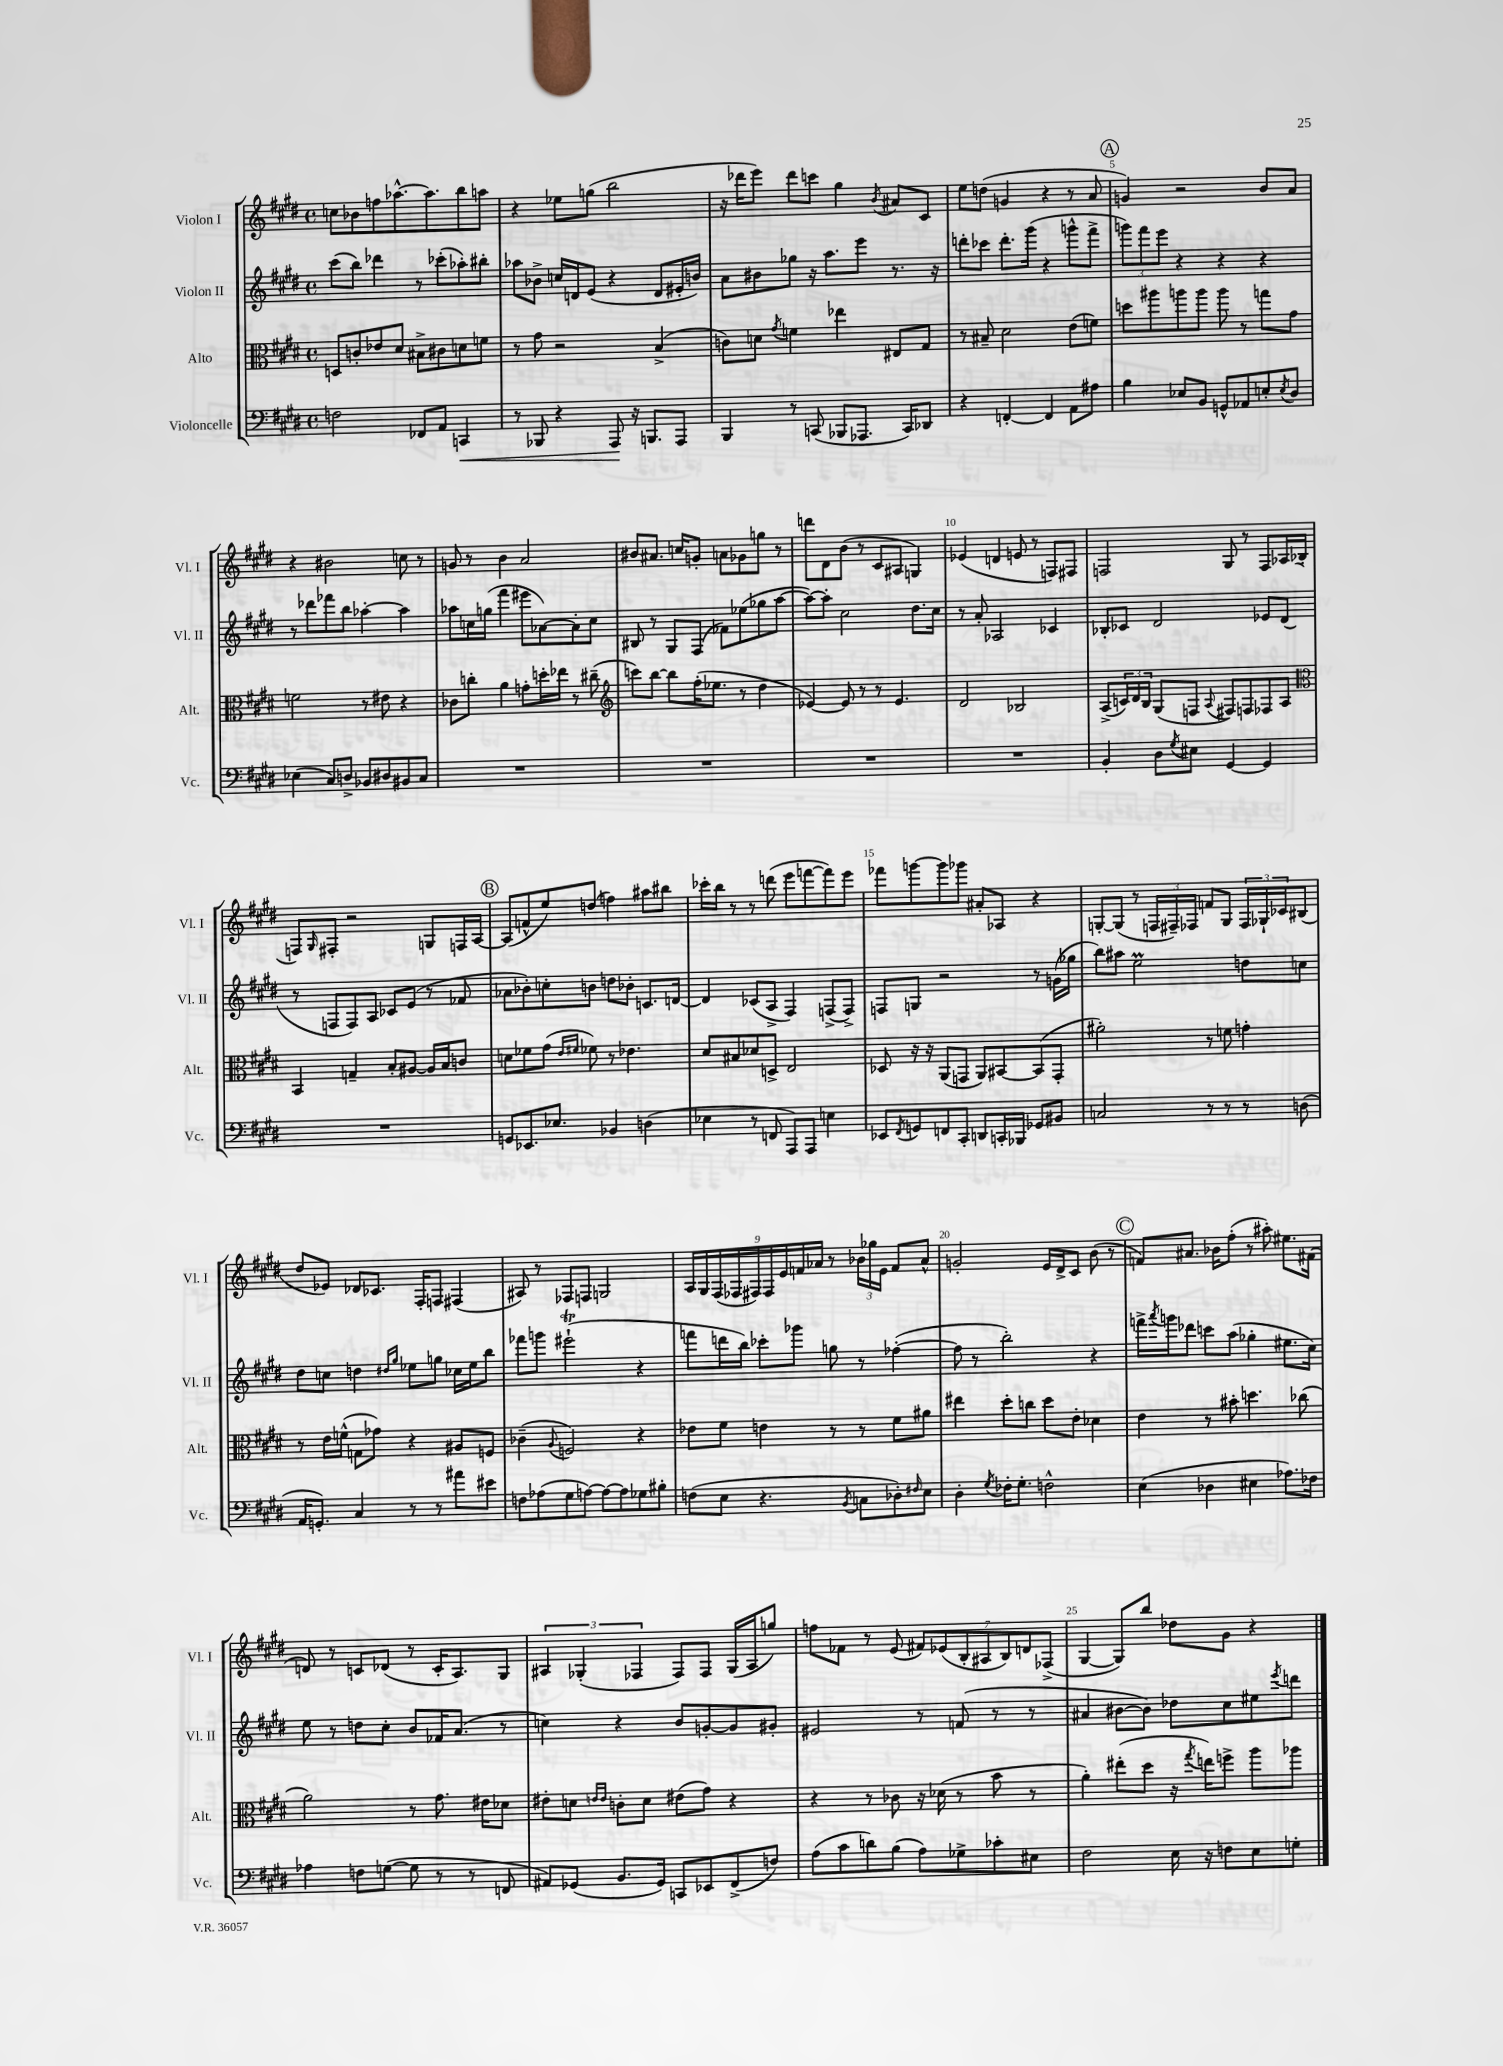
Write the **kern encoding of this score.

**kern	**kern	**kern	**kern
*staff4	*staff3	*staff2	*staff1
*clefF4	*clefC3	*clefG2	*clefG2
*k[f#c#g#d#]	*k[f#c#g#d#]	*k[f#c#g#d#]	*k[f#c#g#d#]
*M4/4	*M4/4	*M4/4	*M4/4
*met(c)	*met(c)	*met(c)	*met(c)
2F	8D	(8ccc#	8cc
.	8c'	8bb)	8b-
.	8e-	4ddd-	8ff
.	8d#	.	[8.aa-^^
8FF-	8B#^	8r	.
.	.	.	8.aa-]
8AA	8c#	(8ccc-'	.
4CC	8d	8aa-')	8bb
.	8f	8bb#'	8aa
=	=	=	=
8r	8r	8aa-	4r
8BBB-	8g#	8b-^	.
4r	2r	16cc	8ee-
.	.	16d	.
.	.	(8e	(8gg
8AAA	.	4r	2bb
16r	.	.	.
8.BBB	.	.	.
.	(4B^	8d	.
8AAA	.	16e#'	.
.	.	16b)	.
=	=	=	=
4BBB	8c)	8a	16r
.	.	.	16ddd-
.	8d	8b#	8eee)
.	8qg#	.	.
8r	4f	8gg-	8ddd-
(8CC	.	16r	8ccc
.	.	8.aa	.
8BBB-	4ee-	.	4gg#
8.AAA-	.	8eee	.
.	.	.	8qb
.	8E#	8.r	8a#
16CC)	.	.	.
8DD-	8G#	.	8c#
.	.	16r	.
=	=	=	=
4r	8r	8ddd'	8ee
.	8B#~	8ccc-	(8dd
[4FF'	2d#	8.ddd'	4g
.	.	(16ggg#	.
4FF]	.	4r	4r
8AA	(8e	8ggg^^	8r
8A#	8f)	8fff#^	8a
=	=	=	=
4B	8dd	12ggg)	4g)
.	.	12fff#	.
.	8aa#	.	.
.	.	12eee	.
8E-	8aa	4r	2r
8BB	8aa	.	.
8GG^^	8aa	4r	.
8AA-	8r	.	.
8E'	8gg	4r	8b
8qE	.	.	.
8D#	8g#	.	8a
=	=	=	=
(4E-	2f	8r	4r
.	.	8ddd-	.
8C#)	.	8fff-	2b#
8D^	.	8bb	.
8BB-	8r	[4aa-'	.
8D#	8e#	.	.
8BB#	4r	4aa-]	8cc
8C#	.	.	8r
=	=	=	=
1r	8c-	8aa-	8g
.	8cc'	16cc	8r
.	.	(16gg	.
.	4a	4fff#	4b
.	8g'	8eee#	2a
.	16dd'	[8a-)	.
.	16ee-	.	.
.	8r	8a-']	.
.	(8cc#~	8cc	.
=	=	=	=
*	*clefG2	*	*
1r	8ccc)	8B#	8b#
.	[8bb	8r	8.a#
.	8bb]	8G#	.
.	.	.	16cc
.	(16ff#'	(8F#	8g'
.	8.ee-	.	.
.	.	8f-)	8a
.	8r	(8ee-	8g-
.	4dd#	8gg-	8gg
.	.	[8aa	8r
=	=	=	=
1r	[4e-)	8aa_)	8ddd
.	.	8aa']	8d#
.	8e-]	2cc#	(8b
.	8r	.	8r
.	8r	.	8c#
.	4.e-	.	8A#
.	.	8.dd#	4G)
.	.	16cc#	.
=	=	=	=
1r	2d#	8r	(4e-
.	.	8a'	.
.	.	2A-	4d
.	2B-	.	8e
.	.	.	8r
.	.	4c-	8F)
.	.	.	8F#
=	=	=	=
4BB'	(8A^	8B-'	2F
.	24c)	8c-	.
.	24d#	.	.
.	24B	.	.
8D#	(8G#	2d#	.
8qG#	.	.	.
8E#	8F	.	.
.	8qqA	.	.
[4GG#	8F#)	.	8G#
.	8F	.	8r
4GG#]	8F-	8e-	8F
.	8A	(8d#	16A-
.	.	.	(16B-'
=	=	=	=
*	*clefC3	*	*
1r	4BB	8r	8F)
.	.	.	16qqG#
.	.	8F	8F#'
.	4G~	8F)	2r
.	.	8A	.
.	8B'	8c-	.
.	[8A#	(8e	.
.	16A#]	8r	8G
.	16B	.	.
.	8c	8f-	16F
.	.	.	[16A
=	=	=	=
8GG	8d	8a-	(8A]
8.EE-	8f-	8b-')	8f^^
.	(8g#	8cc'	8ee)
8.E-	.	.	.
.	16qqe	.	.
.	16qqf#	.	.
.	8f-)	8b	(8dd
4BB-	8r	8dd	4ff)
.	4.e-	8b-'	.
(4D	.	8.c	8aa#
.	.	.	8bb#
.	.	[16d	.
=	=	=	=
4E-	8d#	4d]	16ccc-'
.	.	.	16bb
.	8B#	.	8r
8r	8d-	(8c-	8r
8FF	8D^	8A^	(8ddd
8AAA)	2E	4F#)	8eee
8AAA	.	.	[8fff
4E	.	(8F^	8fff])
.	.	8F^)	8eee
=	=	=	=
8EE-	8D-	8F	8fff-
8qFF#	.	.	.
8GG	16r	8G	[8ggg
.	16r	.	.
8FF	(8AA	2r	8ggg]
8CC#'	8GG	.	8ggg-
8DD	8AA)	.	8a#'
16CC'	[8BB#	.	8A-
16BBB-	.	.	.
8GG-	(8BB#]	8r	4r
8BB#	8GG'	(16g	.
.	.	16gg-	.
=	=	=	=
2C	2a#')	8bb)	[8G'
.	.	8aa#	(8G]
.	.	2ee	8r
.	.	.	24F
.	.	.	24F#~)
.	.	.	24F-
8r	8r	.	8f
8r	8f	.	8G
8r	4g'	8dd	24F-
.	.	.	24G-`
.	.	.	24c-
(8D	.	8cc	(8B#
=	=	=	=
16AA	8r	8dd#	8dd#
8.GG')	.	.	.
.	16e	8cc	8e-)
.	(16f^^	.	.
4C#	8G	4dd	8d-
.	8g-)	.	8.c-
.	.	16qqdd#	.
.	.	16qqgg#	.
8r	4r	8ee-	.
.	.	.	16F#'
8r	.	8gg	8F
8a#	8A#	16cc-	(4F#
.	.	16ee-	.
8e#	8F	8bb	.
=	=	=	=
8F	(4c-~	8fff-	8A#)
(8A-	.	8ggg	8r
.	8qqA	.	.
8G#	2F)	(2eee#`	8F-
[8A)	.	.	8F
8A_	.	.	2G
8A]	.	.	.
8G-	4r	4r	.
8B#'	.	.	.
=	=	=	=
(8F	8e-	8fff	18A
.	.	.	18G#
.	.	.	(18F#
8E	8f#	16ddd	.
.	.	.	18F-
.	.	16bb)	.
.	.	.	18F#)
4.r	4e	8ccc-'	.
.	.	.	18F#
.	.	.	18e
.	.	8ggg-	.
.	.	.	18f
.	.	.	18a-
.	8r	8gg	8r
8qBB	.	.	.
8C	8r	8r	24b-
.	.	.	24gg-
.	.	.	24e
8D-')	8f#	([4ff-'	8f
16qqF#	.	.	.
8E	8a#	.	8a-^^
=	=	=	=
4D#'	4ee#	8ff-]	2g'
.	.	8r	.
8qG#	.	.	.
16F-'	8dd#'	2bb')	.
8.G#'	.	.	.
.	8cc	.	.
2F^^	8dd#	.	16e
.	.	.	16d#^
.	8e'	.	8c#
.	4d-	4r	(8b
.	.	.	8r
=	=	=	=
(4E	4e	16fff^	8f)
.	.	8qaaa	.
.	.	16ggg	.
.	.	8ddd-	8.a#
4D-	8r	8ccc	.
.	.	.	16b-
.	8b#'	(8aa	(8ff#'
4E#	4.dd	4gg-'	8r
.	.	.	8aa#')
8.A-)	.	8.ee#	8.ee#
.	(8cc-	.	.
16F-	.	16cc#)	(16f#
=	=	=	=
4A-	2a)	8ee	8d)
.	.	8r	8r
8F	.	8dd	8c
([8G	.	8cc#'	(8d-
8G]	8r	8b	8r
8r	8.g#	16f-	16c'
.	.	(8.a	8.A)
8r	.	.	.
.	16e#	.	.
8FF	8d-	8r	8G#
=	=	=	=
8AA#)	8e#'	4cc)	6A#
(8GG-	8d	.	.
.	.	.	(6G-'
.	16qqe	.	.
.	16qqe	.	.
8.BB	8c'	4r	.
.	.	.	6F-
.	8d	.	.
16GG-)	.	.	.
8CC	(8e#	8b	8F-)
8EE-	8g#)	[8g'	8F-
(8FF#^	4r	8g]	(16G-
.	.	.	16A#
8F)	.	8g#'	8gg)
=	=	=	=
(8A	4r	2e#	8ff
8c#	.	.	8f-
8d)	8r	.	8r
(8B	8c-	.	(8e
8A)	16r	8r	14f#)
.	(16d-	.	.
.	.	.	(14e-
8G-^	8r	(8f	.
.	.	.	14B'
.	.	.	14A#
8c-'	8b	8r	.
.	.	.	14B)
.	.	.	14d
8E#	8r	8r	.
.	.	.	(14F-^
=	=	=	=
2F#	4a')	4a#	[4G#
.	(8ee#'	[8b#	8G#])
.	8dd#	8b#])	8bb
16E	16r	8dd-	8dd-
.	8qgg#	.	.
16r	16ee)	.	.
8F	8ff^	8cc#	8g#
8E	8aa	8ee#	4r
.	.	8qeee	.
8G'	8aa-	8ddd	.
==	==	==	==
*-	*-	*-	*-
